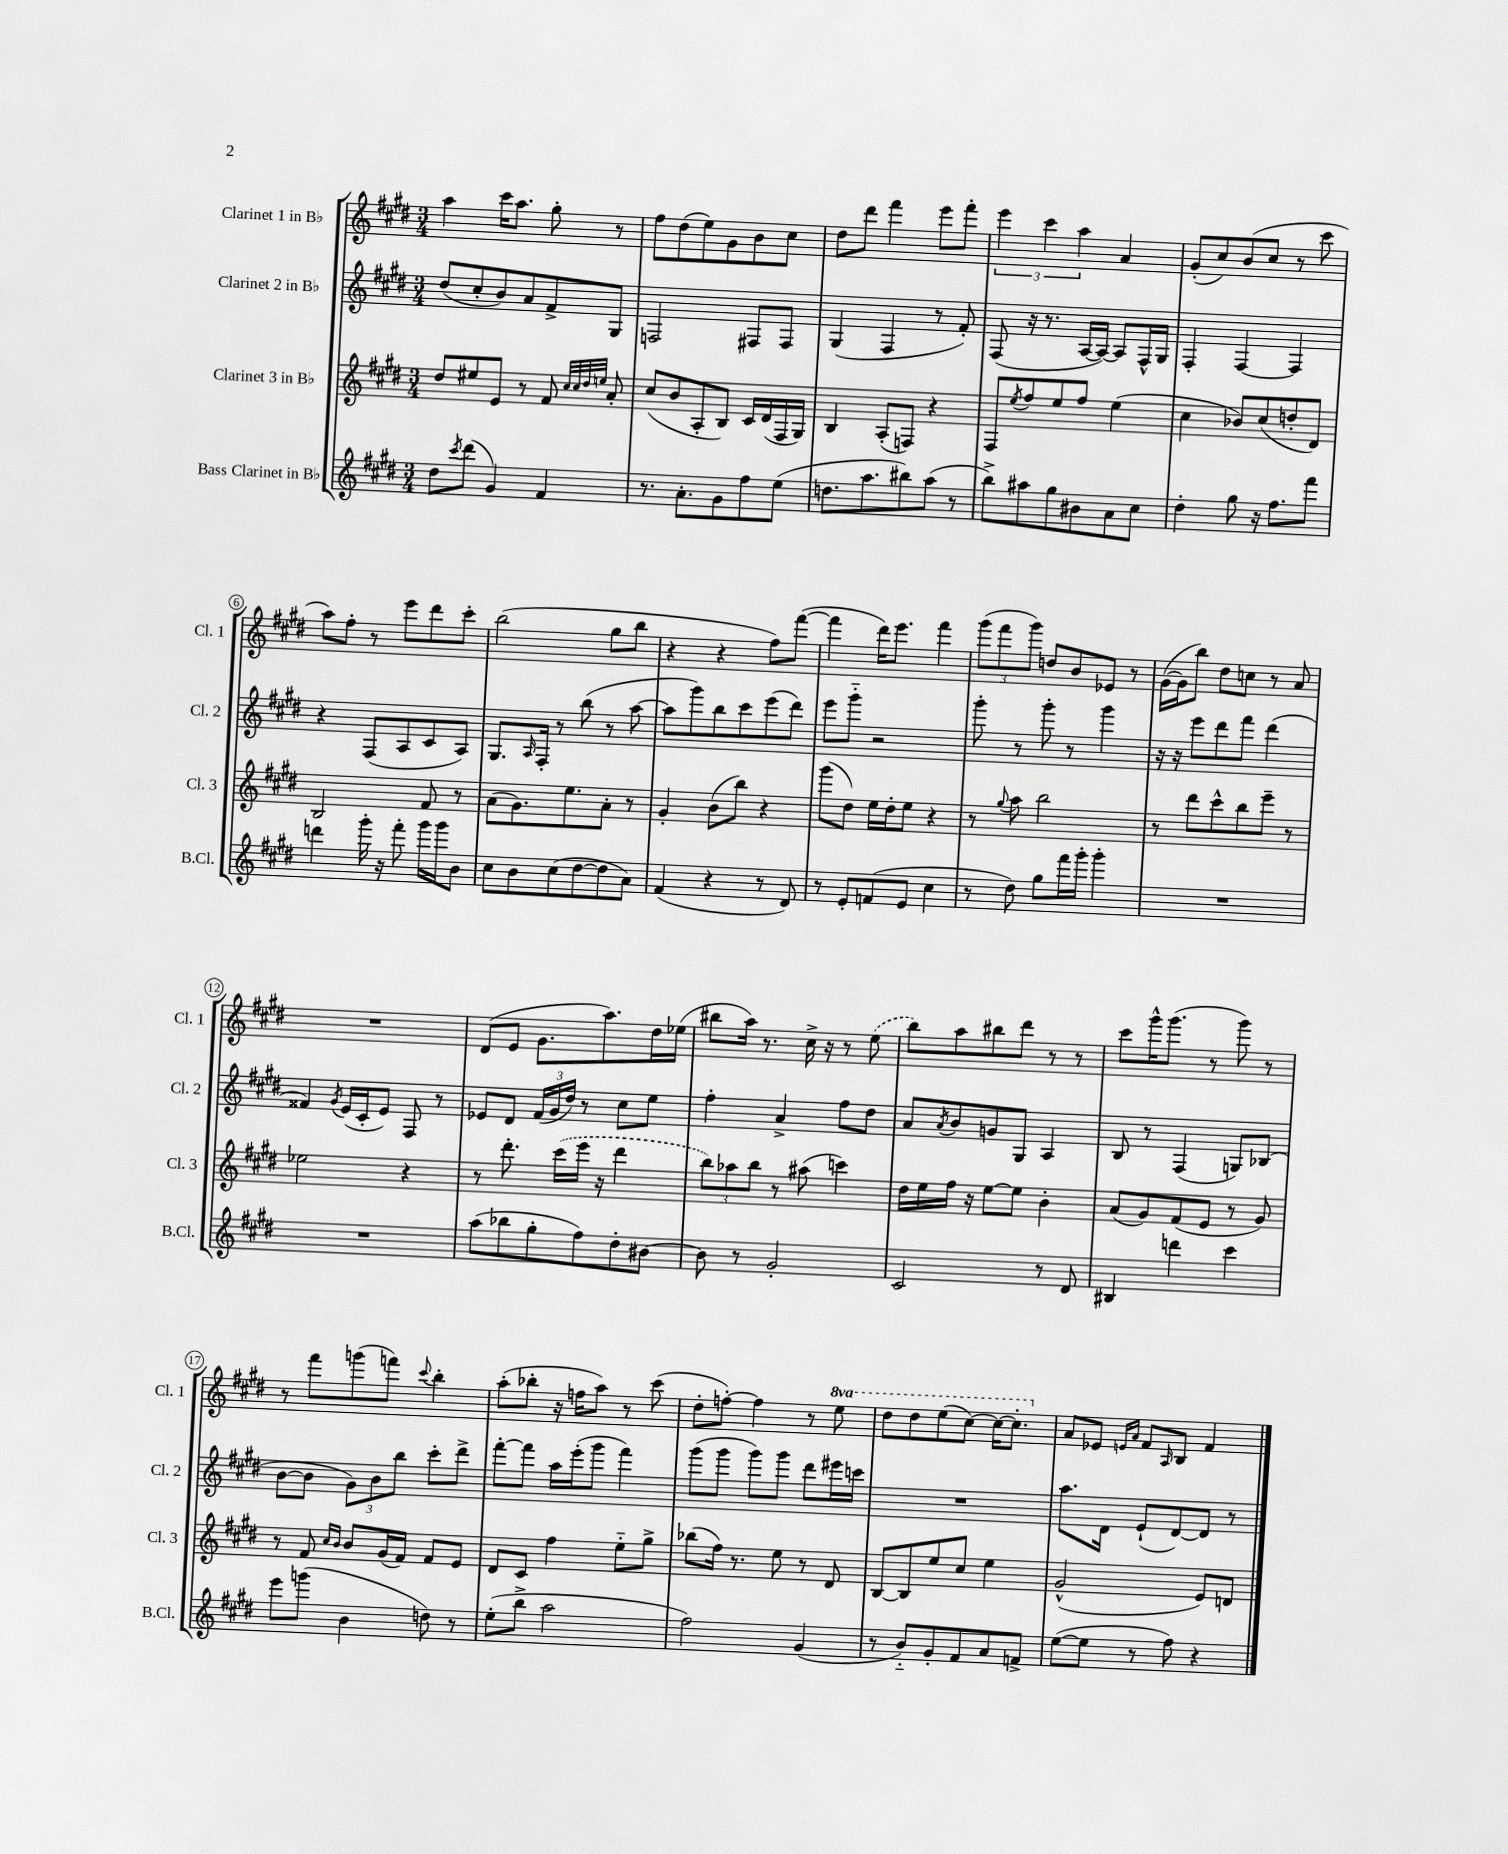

**kern	**kern	**kern	**kern
*staff4	*staff3	*staff2	*staff1
*clefG2	*clefG2	*clefG2	*clefG2
*k[f#c#g#d#]	*k[f#c#g#d#]	*k[f#c#g#d#]	*k[f#c#g#d#]
*M3/4	*M3/4	*M3/4	*M3/4
8dd#	8dd#	(8dd#	4aa
8qccc#	.	.	.
(8ddd#	8ee#	8cc#'	.
4g#)	8e	8b)	16ccc#
.	.	.	8.aa
.	8r	8a	.
4f#	8f#	8f#^	8gg#'
.	32qqcc#	.	.
.	32qqcc#	.	.
.	32qqdd#	.	.
.	32qqee	.	.
.	8a'	8G#	8r
=	=	=	=
8.r	(8cc#	2F	8ff#
.	8b	.	(8dd#
8.a'	.	.	.
.	8A'	.	8ee)
8g#	8B)	.	8g#
8ff#	16c#	8F#	8b
.	(16d#	.	.
(8ee	16F#	8F#	8cc#
.	16G#)	.	.
=	=	=	=
8.dd	4B	(4G#	8dd#
.	.	.	8ddd#
8.aa	.	.	.
.	(8A'	4F#	4fff#
8bb#)	8F)	.	.
(8aa	4r	8r	8eee
8r	.	8f#')	8fff#'
=	=	=	=
8bb^)	8F#	(8F#	6eee
.	8qee	.	.
8aa#	8ff#	16r	.
.	.	.	6ccc#
.	.	8.r	.
8gg#	8ee	.	.
.	.	.	6aa
8b#	8ff#	[16A	.
.	.	16A_)	.
8a	(4ee	8A]	4a
8cc#	.	16F#^^	.
.	.	16G#	.
=	=	=	=
4dd#'	4cc#	4F#'	(8g#'
.	.	.	8cc#)
8gg#	8b-)	[4F#	(8b
16r	(8cc#	.	8cc#
8.ff#	.	.	.
.	8dd'	4F#]	8r
8fff#	8d#)	.	8ccc#
=	=	=	=
4ddd	2B	4r	8aa)
.	.	.	8ff#'
16ggg#'	.	(8F#	8r
16r	.	.	.
8fff#'	.	8A	8eee
16ggg#	8f#	8c#	8ddd#
16ggg#	.	.	.
8b	8r	8A)	8ccc#'
=	=	=	=
8cc#	(8a	8.G#	(2bb
8b	8.g#)	.	.
.	.	16qqA	.
.	.	16F#'	.
(8cc#	.	8r	.
.	8.ee	.	.
[8dd#	.	(8bb	.
8dd#]	8a'	8r	8gg#
8a)	8r	[8aa	8bb
=	=	=	=
(4f#	4g#'	8aa]	4r
.	.	8ggg#)	.
4r	(8b	8bb	4r
.	8bb)	8ccc#	.
8r	4r	(8eee	8ff#)
8d#)	.	8ddd#)	([8fff#
=	=	=	=
8r	(8ggg#	8eee	4fff#]
8e'	8dd#)	8ggg#'~	.
(8f	16ee	2r	16ddd#)
.	16dd#'	.	8.eee
8e	8ee	.	.
4cc#	4r	.	4fff#
=	=	=	=
8r	8r	8ggg#'	(12ggg#
.	.	.	12fff#
.	8qqgg#	.	.
8dd#)	8aa	8r	.
.	.	.	12ggg#)
8gg#	2bb	8ggg#'	8dd
16fff#	.	8r	8b
16ggg#'	.	.	.
4ggg#'	.	4ggg#	8e-
.	.	.	8r
=	=	=	=
2.r	8r	16r	([16g#
.	.	16r	16g#]
.	8ddd#	8eee	8bb)
.	8ccc#^^	8ddd#	8dd#
.	8bb	8fff#	8cc
.	8eee~	(4ddd#	8r
.	8r	.	8a
=	=	=	=
2.r	2ee-	4f##)	2.r
.	.	8qg#	.
.	.	(16e	.
.	.	16c#'	.
.	.	8e)	.
.	4r	8F#	.
.	.	8r	.
=	=	=	=
(8aa	8r	8e-	(8d#
8bb-	8.ddd#'	8d#	8e
8gg#'	.	(24f#	8.g#
.	.	24g#	.
.	(16ccc#	.	.
.	.	24dd#)	.
8ff#)	16eee	8r	.
.	16r	.	8.aa)
8dd#'	4ddd#	8cc#	.
[8b#	.	8ee	16dd#
.	.	.	(16ee-
=	=	=	=
8b#]	12bb)	4ff#'	8bb#
.	12aa-	.	.
8r	.	.	16aa)
.	12bb	.	.
.	.	.	8.r
2g#'	8r	4a^	.
.	(8aa#	.	16cc#^
.	.	.	16r
.	4ccc)	8ff#	8r
.	.	8dd#	(8ee
=	=	=	=
2c#	16dd#	8a	8bb)
.	16ee	.	.
.	.	8qa	.
.	16ff#	8b	8aa
.	16r	.	.
.	[8ee	8g	8bb#
.	8ee]	8G#	8ddd#
8r	4b'	4A	8r
8d#	.	.	8r
=	=	=	=
4B#	(8a	8B	8ccc#
.	8g#)	8r	16ggg#^^
.	.	.	(8.ggg#
4ddd	(8f#	(4F#	.
.	8e	.	8r
4ccc#	8r	8G)	8ggg#)
.	8g#)	(8B-	8r
=	=	=	=
8eee	8r	[8b	8r
(8ggg	8f#	8b]	8fff#
.	16qqcc#	.	.
.	16qqb	.	.
4b	8b	12g#)	(8ggg
.	.	12b	.
.	(16g#	.	8fff)
.	.	12bb	.
.	16f#)	.	.
.	.	.	8qqccc#
8dd)	8f#	8ccc#'	4bb'
8r	8e	8ddd#^	.
=	=	=	=
(8ee'	8d#	[8fff#'	(8aa'
8bb^	8c#	8fff#]	8bb-'
2aa	4ff#	16aa	16r
.	.	(16eee'	16ff
.	.	8ggg#	8aa)
.	8ee'~	4fff#)	8r
.	8gg#^	.	(8ccc#
=	=	=	=
2ff#)	(8bb-	(8ggg#	8dd#'
.	16ff#)	8ggg#	[8ff')
.	8.r	.	.
.	.	8ggg#)	4ff]
.	8ee	8ggg#	.
(4g#	8r	8ddd#	8r
.	8d#	16eee#	8eee
.	.	16ccc	.
=	=	=	=
8r	[8B	2.r	8ddd#
8b'~)	8B]	.	8ddd#
8g#'	8ee	.	(8eee
8f#	8cc#	.	[8ccc#)
8a	4ee	.	16ccc#_
.	.	.	8.ccc#']
8f^	.	.	.
=	=	=	=
([8ee	(2g#^^	8.aa	8a
8ee]	.	.	8e-
.	.	16d#	.
.	.	.	16qqe
.	.	.	16qqa
8r	.	(8e`	8f#
.	.	.	16qqA
8ff#)	.	[8d#)	8B
4r	8e)	8d#]	4f#
.	8d	8r	.
==	==	==	==
*-	*-	*-	*-
